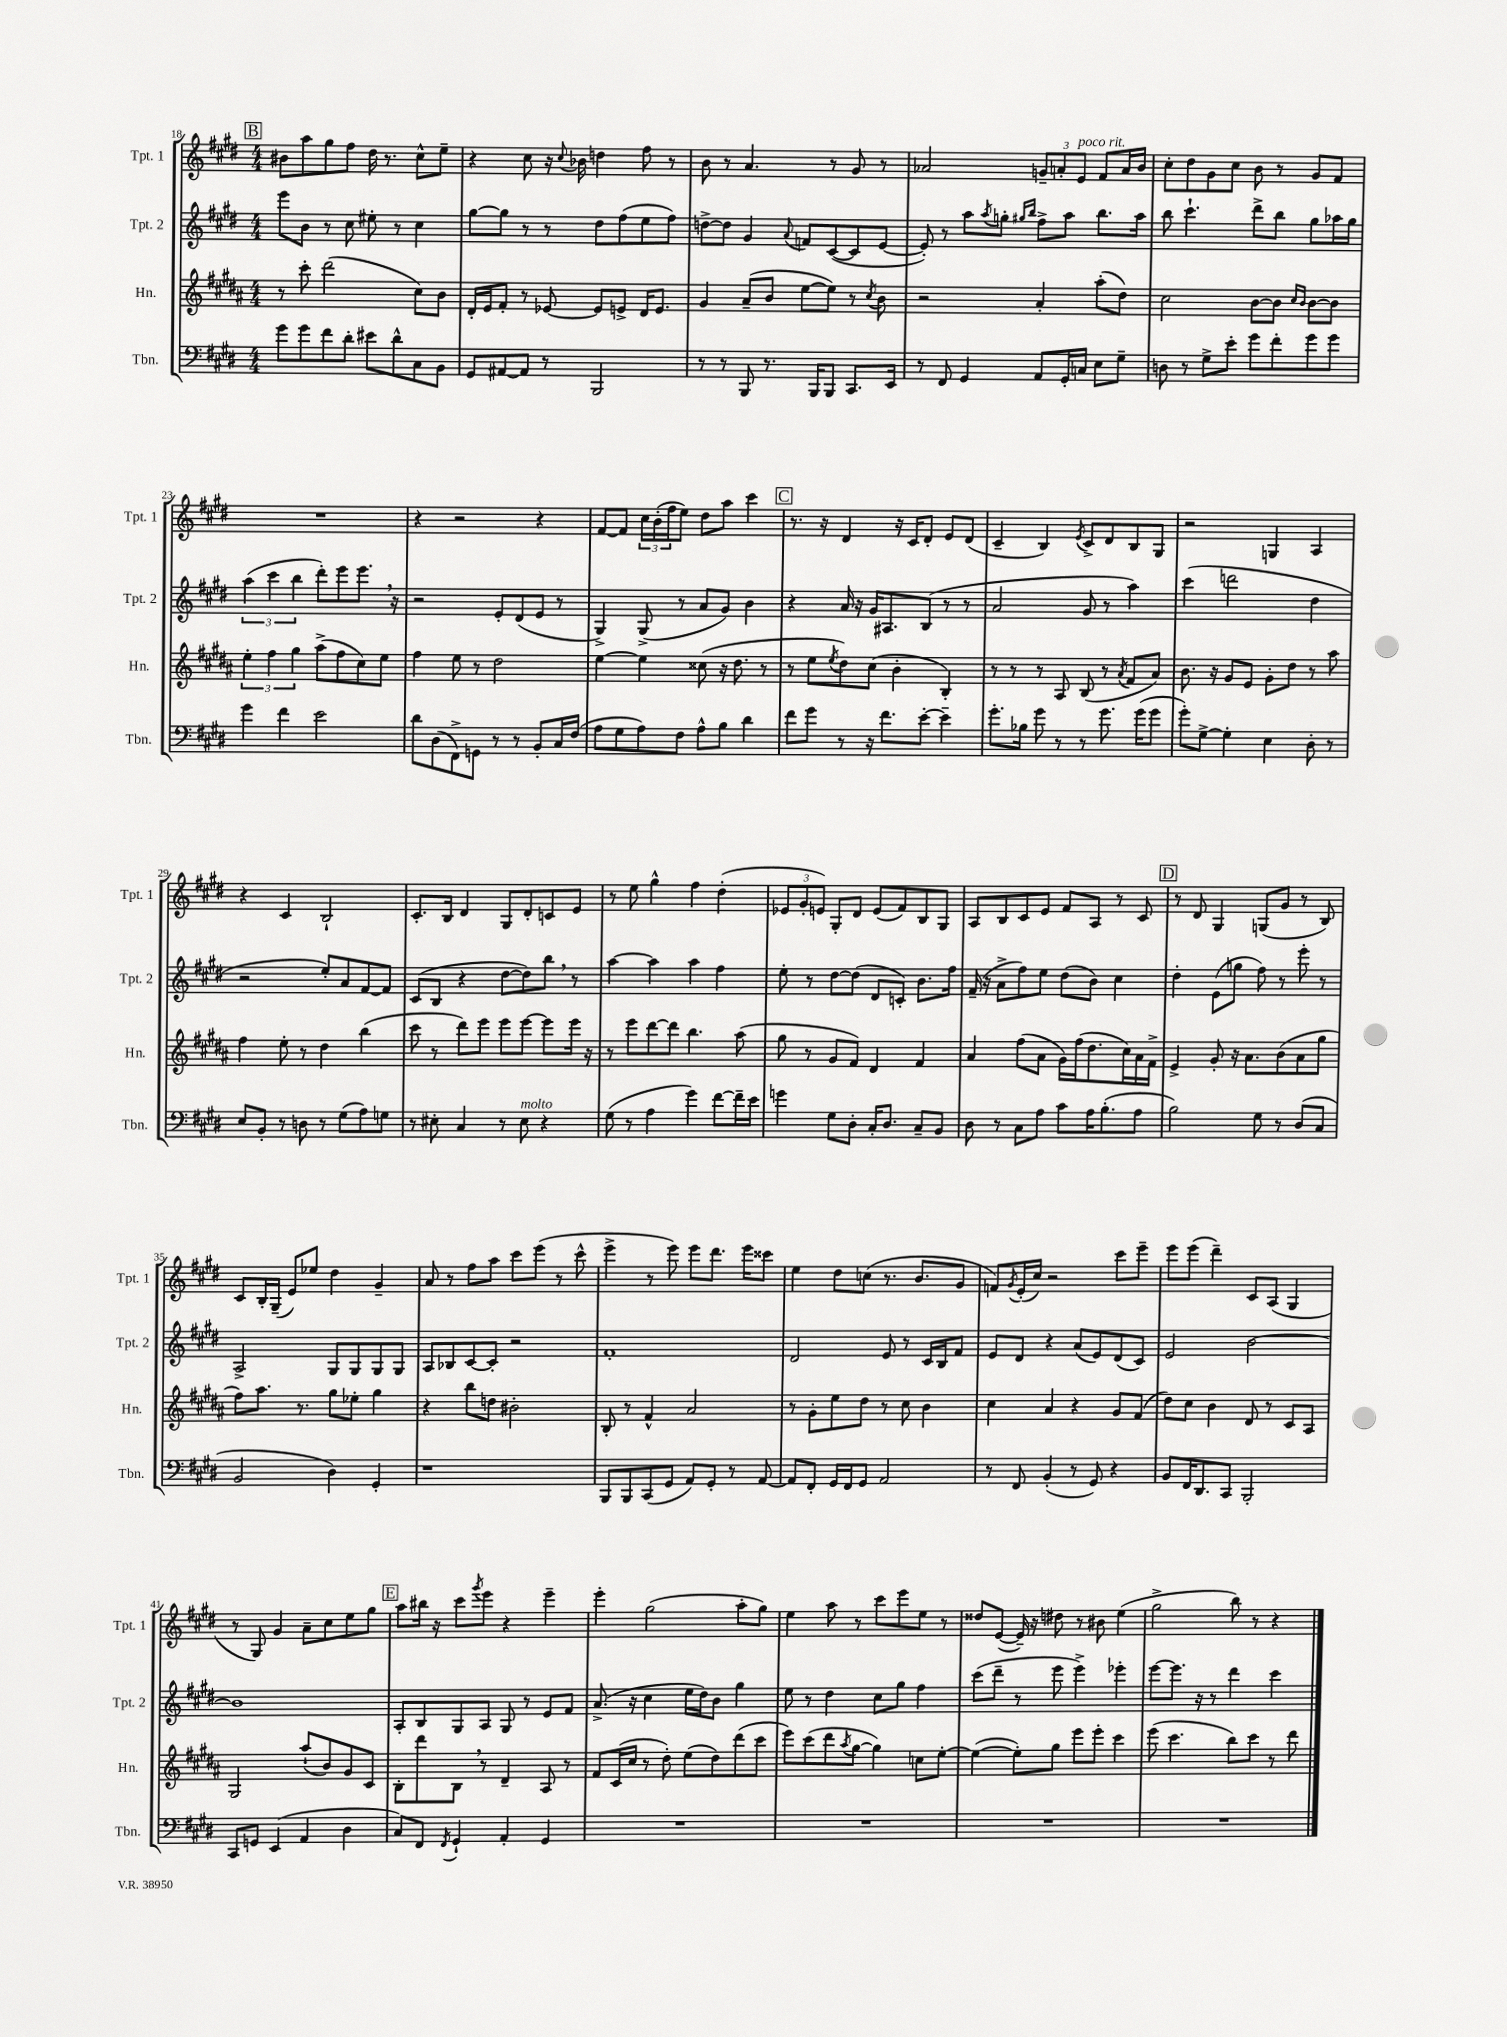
<<
\new StaffGroup <<
\new Staff = "s0" \with { instrumentName = "Tpt. 1" shortInstrumentName = "Tpt. 1" } {
    \clef treble \key e \major \numericTimeSignature \time 4/4
    \mark \markup { \box "B" } bis'8 a''8 gis''8 fis''8 dis''16 r8. cis''8-^ e''8-- |
    r4 cis''8 r16 \appoggiatura { cis''8 } bes'16 d''4 fis''8 r8 |
    b'8 r8 a'4. r8 gis'8 r8 |
    aes'2 \tuplet 3/2 { g'8-- a'8-. e'8^\markup { \italic "poco rit." } } fis'8 a'16 b'16 |
    cis''8-. dis''8 gis'8 cis''8 b'8 r8 gis'8 fis'8 |
    R1 |
    r4 r2 r4 |
    fis'8~ fis'8 \tuplet 3/2 { cis''16 b'16-.( fis''16 } e''8) dis''8 a''8 cis'''4 |
    \mark \markup { \box "C" } r8. r16 dis'4 r16 cis'16 dis'8-. e'8 dis'8( |
    cis'4-- b4) \acciaccatura { e'8 } cis'8-> dis'8 b8 gis8 |
    r2 g4 a4 |
    r4 cis'4 b2-! |
    cis'8.-. b16 dis'4 gis8 dis'8-. c'8 e'8 |
    r8 e''8 gis''4-^ fis''4 dis''4-.( |
    \tuplet 3/2 { ees'8 gis'8-. e'8) } gis8-. dis'8 e'8( fis'8) b8 gis8 |
    a8 b8 cis'8 e'8 fis'8 a8 r8 cis'8 |
    \mark \markup { \box "D" } r8 dis'8 gis4 g8( gis'8 r8 b8) |
    cis'8 b16-. gis16--( e'8) ees''8 dis''4 gis'4-- |
    a'8 r8 fis''8 a''8 cis'''8 e'''8( r8 cis'''8-^ |
    e'''4-> r8 e'''8) e'''8 dis'''8. e'''16 cisis'''8 |
    e''4 dis''8 c''8( r8. b'8. gis'8 |
    f'8) \acciaccatura { gis'8 } e'16-.( cis''16) r2 cis'''8 e'''8-- |
    e'''8 e'''8( dis'''4--) cis'8 a8( gis4 |
    r8 gis8) gis'4 a'8-- cis''8 e''8 gis''8 |
    \mark \markup { \box "E" } a''8 bis''16 r16 cis'''8 \acciaccatura { gis'''8 } e'''8 r4 e'''4-- |
    e'''4-. gis''2( a''8-. gis''8) |
    e''4 a''8 r8 cis'''8 e'''8 e''8 r8 |
    disis''8 e'8~( e'16--) r16 dis''8 r8 bis'8 e''4( |
    gis''2-> b''8) r8 r4 \bar "|." |
}
\new Staff = "s1" \with { instrumentName = "Tpt. 2" shortInstrumentName = "Tpt. 2" } {
    \clef treble \key e \major \numericTimeSignature \time 4/4
    \mark \markup { \box "B" } e'''8 b'8 r8 cis''8 eis''8-. r8 cis''4 |
    gis''8~ gis''8 r8 r8 dis''8 fis''8( e''8 fis''8) |
    d''8~-> d''8 gis'4 \appoggiatura { a'8 } f'8 cis'8~( cis'8 e'8~ |
    e'8-.) r8 a''8 \acciaccatura { a''8 } g''8-. \grace { gis''16 b''16 } fis''8-> a''8 b''8. a''16 |
    b''8 cis'''4.-! dis'''8-> b''8 gis''8 aes''16 gis''16 |
    \tuplet 3/2 { a''4( cis'''4 b''4 } dis'''8-.) e'''8 e'''8. \breathe r16 |
    r2 e'8-. dis'8( e'8 r8 |
    gis4->) gis8->( r8 a'8 gis'8) b'4 |
    \mark \markup { \box "C" } r4 a'16 r16 gis'16 ais8. b8( r8 r8 |
    a'2 gis'8 r8 a''4) |
    cis'''4( d'''2 dis''4 |
    r2 e''8-.) a'8 fis'8~ fis'8 |
    cis'8( b8 r4 dis''8~ dis''8) b''8 \breathe r8 |
    a''4~ a''4 a''4 fis''4 |
    e''8-. r8 dis''8~ dis''8( dis'8 c'8-.) b'8. fis''16 |
    fis'16--( r16 a'8-> fis''8) e''8 dis''8( b'8) cis''4 |
    \mark \markup { \box "D" } dis''4-. e'8( g''8 fis''8) r8 e'''8-. r8 |
    a2-> gis8 gis8 gis8 gis8 |
    a8 bes8 cis'8~ cis'8-. r2 |
    fis'1-. |
    dis'2 e'8 r8 cis'16 b16 fis'8 |
    e'8 dis'8 r4 a'8( e'8) dis'8( cis'8) |
    e'2 b'2~ |
    b'1 |
    \mark \markup { \box "E" } a8-. b8 gis8 a8 gis8 r8 e'8 fis'8 |
    a'8.->( r16 cis''4 e''16 dis''16) b'8 gis''4 |
    e''8 r8 dis''4 cis''8 gis''8 fis''4 |
    cis'''8( dis'''8-- r8 e'''8 e'''4->) ees'''4-. |
    e'''8~ e'''8. r16 r8 dis'''4 cis'''4 \bar "|." |
}
\new Staff = "s2" \with { instrumentName = "Hn." shortInstrumentName = "Hn." } {
    \clef treble \key b \major \numericTimeSignature \time 4/4
    \mark \markup { \box "B" } r8 cis'''8-. dis'''2( cis''8) b'8 |
    dis'16-. e'16 fis'8-. r8 ees'8~ ees'8 e'8-> dis'16 e'8. |
    gis'4 ais'8--( b'8 e''8~ e''8) r8 \acciaccatura { cis''8 } b'8 |
    r2 ais'4-. ais''8-.( dis''8) |
    cis''2 b'8~ b'8 \grace { cis''16 b'16 } b'8~ b'8 |
    \tuplet 3/2 { e''4-. fis''4 gis''4 } ais''8->( fis''8 cis''8) e''8 |
    fis''4 e''8 r8 dis''2 |
    e''4~ e''4 cisis''8( r16 dis''8. r8 |
    \mark \markup { \box "C" } r8 e''8 \acciaccatura { e''8 } dis''8) cis''8( b'4-. b4-.) |
    r8 r8 r8 ais8 b8( r8 \acciaccatura { ais'8 } fis'8 ais'8) |
    b'8. r16 gis'8 e'8 gis'8-. dis''8 r8 ais''8 |
    fis''4 e''8-. r8 dis''4 b''4( |
    cis'''8 r8 dis'''8) e'''8 e'''8 e'''8~ e'''8 e'''16 r16 |
    r8 e'''8 dis'''8~ dis'''8 b''4. ais''8( |
    gis''8 r8 gis'8 fis'8) dis'4 fis'4 |
    ais'4 fis''8( ais'8 gis'16) fis''16( dis''8. cis''16) ais'16 fis'16-> |
    \mark \markup { \box "D" } e'4-> gis'8-. r16 ais'8. b'8( ais'8 gis''8 |
    fis''8) ais''8. r8. gis''8 ees''8-. gis''4 |
    r4 b''8 d''8 bis'2-. |
    b8-. r8 fis'4-^ ais'2 |
    r8 gis'8-. e''8 dis''8 r8 cis''8 b'4 |
    cis''4 ais'4 r4 gis'8 fis'8( |
    dis''8) cis''8 b'4 dis'8 r8 cis'8 ais8 |
    gis2 ais''8-!( b'8) gis'8 cis'8 |
    \mark \markup { \box "E" } b8-. dis'''8 b8 \breathe r8 dis'4-- ais8 r8 |
    fis'8 cis'16( cis''16 r8 dis''8-.) e''8( dis''8) dis'''8( cis'''8 |
    e'''8) cis'''8( dis'''8 \acciaccatura { ais''8 } gis''8~ gis''4) c''8 e''8~-. |
    e''4~( e''8-.) gis''8 e'''8 e'''8-. cis'''4 |
    e'''8( cis'''4. b''8) cis'''8 r8 dis'''8 \bar "|." |
}
\new Staff = "s3" \with { instrumentName = "Tbn." shortInstrumentName = "Tbn." } {
    \clef bass \key e \major \numericTimeSignature \time 4/4
    \mark \markup { \box "B" } gis'8 gis'8 fis'8 dis'8-. eis'8 dis'8-^ cis8 b,8 |
    gis,8 ais,8~ ais,8 r8 b,,2 |
    r8 r8 b,,8 r8. b,,16 b,,8 cis,8. e,16 |
    r8 fis,8 gis,4 a,8 gis,16-. c16 e8 gis8-- |
    d8 r8 gis8-> e'8-. gis'8 fis'8-. gis'8 gis'8 |
    gis'4 fis'4 e'2 |
    dis'8 dis8( fis,8->) g,8 r8 r8 b,8-. cis16 fis16( |
    a8 gis8 a8) fis8 a8-^ b8 dis'4 |
    \mark \markup { \box "C" } fis'8 gis'8 r8 r16 fis'8. e'8~-. e'4-- |
    gis'8.-. bes16 gis'8 r8 r8 gis'8. gis'16( gis'8 |
    gis'8-.) gis8~-> gis4-. e4 dis8-. r8 |
    e8 b,8-. r8 d8 r8 gis8( a8) g8 |
    r8 eis8-. cis4 r8 eis8^\markup { \italic "molto" } r4 |
    gis8( r8 a4 gis'4) fis'8~ fis'16-- e'16 |
    g'4 gis8 dis8-. cis16-. dis8. cis8-- b,8 |
    dis8 r8 cis8 a8 cis'8 a16 b8.-.( a8 |
    \mark \markup { \box "D" } b2) gis8 r8 dis8( cis8 |
    b,2 dis4) gis,4-. |
    r1 |
    b,,8 b,,8 cis,8( gis,8 a,8) gis,8-. r8 a,8~ |
    a,8 fis,8-. gis,16 fis,16 gis,8 a,2 |
    r8 fis,8 b,4-.( r8 gis,8) r4 |
    b,8 fis,16 dis,8. cis,8 b,,2-. |
    cis,8 g,8 e,4( a,4 dis4 |
    \mark \markup { \box "E" } cis8) fis,8 \acciaccatura { fis,8 } gis,4-! a,4-. gis,4 |
    R1 |
    R1 |
    R1 |
    R1 \bar "|." |
}
>>
>>
\layout { \context { \Score currentBarNumber = #18 } }
